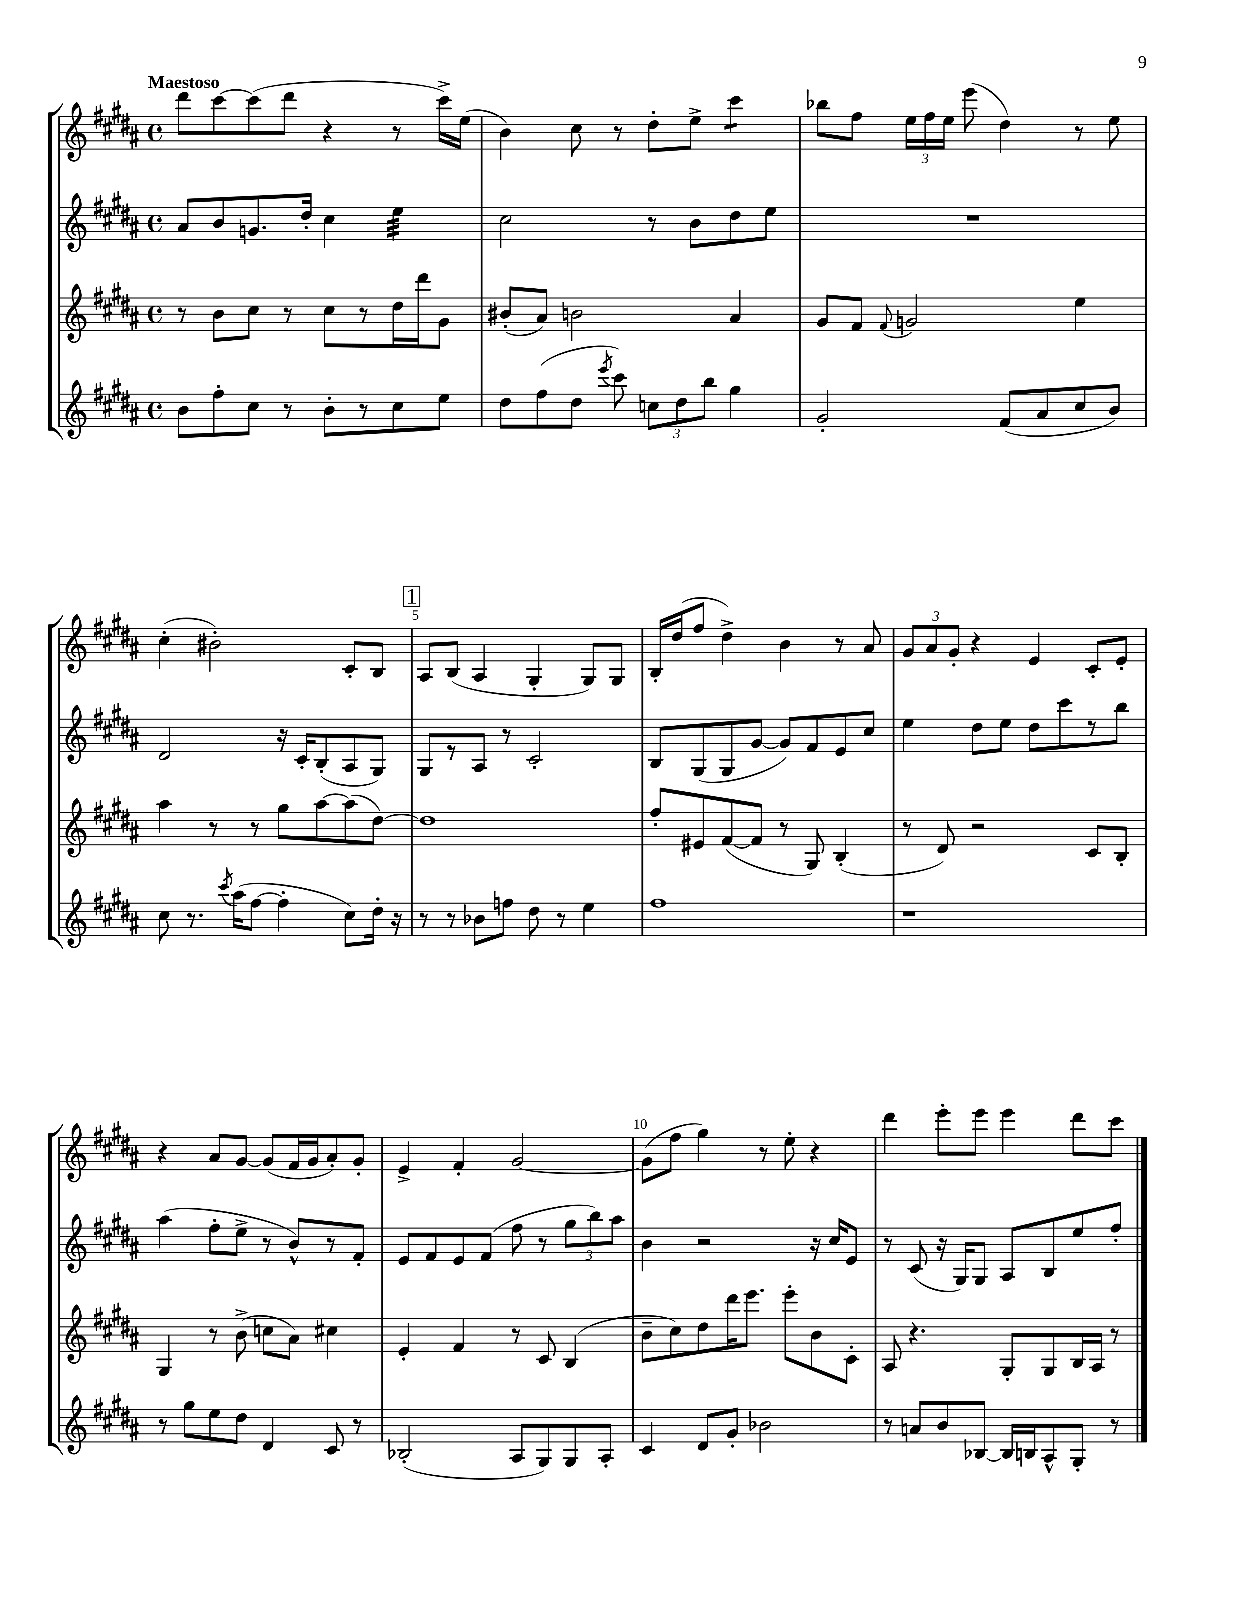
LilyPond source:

<<
\new StaffGroup <<
\new Staff = "s0" {
    \clef treble \key b \major \defaultTimeSignature \time 4/4 \tempo "Maestoso"
    \autoBeamOff dis'''8[ cis'''8~ cis'''8( dis'''8] r4 r8 cis'''16[->) e''16]( |
    b'4) cis''8 r8 dis''8[-. e''8]-> cis'''4:8 |
    bes''8[ fis''8] \tuplet 3/2 { e''16[ fis''16 e''16] } e'''8( dis''4) r8 e''8 |
    cis''4-.( bis'2-.) cis'8[-. b8] |
    \mark \markup { \box "1" } ais8[ b8]( ais4 gis4-. gis8[) gis8] |
    b16[-. dis''16( fis''8] dis''4->) b'4 r8 ais'8 |
    \tuplet 3/2 { gis'8[ ais'8 gis'8]-. } r4 e'4 cis'8[-. e'8]-. |
    r4 ais'8[ gis'8]~ gis'8[( fis'16 gis'16 ais'8-.) gis'8]-. |
    e'4-> fis'4-. gis'2~ |
    gis'8[( fis''8] gis''4) r8 e''8-. r4 |
    dis'''4 e'''8[-. e'''8] e'''4 dis'''8[ cis'''8] \bar "|." |
}
\new Staff = "s1" {
    \clef treble \key b \major \defaultTimeSignature \time 4/4
    \autoBeamOff ais'8[ b'8 g'8. dis''16]-. cis''4 e''4:32 |
    cis''2 r8 b'8[ dis''8 e''8] |
    R1 |
    dis'2 r16 cis'16[-. b8-.( ais8 gis8]) |
    \mark \markup { \box "1" } gis8[ r8 ais8] r8 cis'2-. |
    b8[ gis8( gis8 gis'8]~ gis'8[) fis'8 e'8 cis''8] |
    e''4 dis''8[ e''8] dis''8[ cis'''8 r8 b''8] |
    ais''4( fis''8[-. e''8]-> r8 b'8[-^) r8 fis'8]-. |
    e'8[ fis'8 e'8 fis'8]( fis''8 r8 \tuplet 3/2 { gis''8[ b''8) ais''8] } |
    b'4 r2 r16 cis''16[ e'8] |
    r8 cis'8( r16 gis16[) gis8] ais8[ b8 e''8 fis''8]-. \bar "|." |
}
\new Staff = "s2" {
    \clef treble \key b \major \defaultTimeSignature \time 4/4
    \autoBeamOff r8 b'8[ cis''8] r8 cis''8[ r8 dis''16 dis'''16 gis'8] |
    bis'8[-.( ais'8]) b'2 ais'4 |
    gis'8[ fis'8] \appoggiatura { fis'8 } g'2 e''4 |
    ais''4 r8 r8 gis''8[ ais''8~ ais''8( dis''8]~) |
    \mark \markup { \box "1" } dis''1 |
    fis''8[-. eis'8 fis'8~( fis'8] r8 gis8) b4-.( |
    r8 dis'8) r2 cis'8[ b8]-. |
    gis4 r8 b'8->( c''8[ ais'8]) cis''4 |
    e'4-. fis'4 r8 cis'8 b4( |
    b'8[-- cis''8) dis''8 dis'''16 e'''8.] e'''8[-. b'8 cis'8]-. |
    ais8 r4. gis8[-. gis8 b16 ais16] r8 \bar "|." |
}
\new Staff = "s3" {
    \clef treble \key b \major \defaultTimeSignature \time 4/4
    \autoBeamOff b'8[ fis''8-. cis''8] r8 b'8[-. r8 cis''8 e''8] |
    dis''8[ fis''8( dis''8] \acciaccatura { e'''8 } cis'''8) \tuplet 3/2 { c''8[ dis''8 b''8] } gis''4 |
    gis'2-. fis'8[( ais'8 cis''8 b'8]) |
    cis''8 r8. \acciaccatura { cis'''8 } ais''16[( fis''8]~ fis''4-. cis''8[) dis''16]-. r16 |
    \mark \markup { \box "1" } r8 r8 bes'8[ f''8] dis''8 r8 e''4 |
    fis''1 |
    r1 |
    r8 gis''8[ e''8 dis''8] dis'4 cis'8 r8 |
    bes2-.( ais8[ gis8) gis8 ais8]-. |
    cis'4 dis'8[ gis'8]-. bes'2 |
    r8 a'8[ b'8 bes8]~ bes16[ b16 ais8-^ gis8]-. r8 \bar "|." |
}
>>
>>
\layout { \context { \Score \override BarNumber.break-visibility = ##(#f #t #t) barNumberVisibility = #(every-nth-bar-number-visible 5) } }
